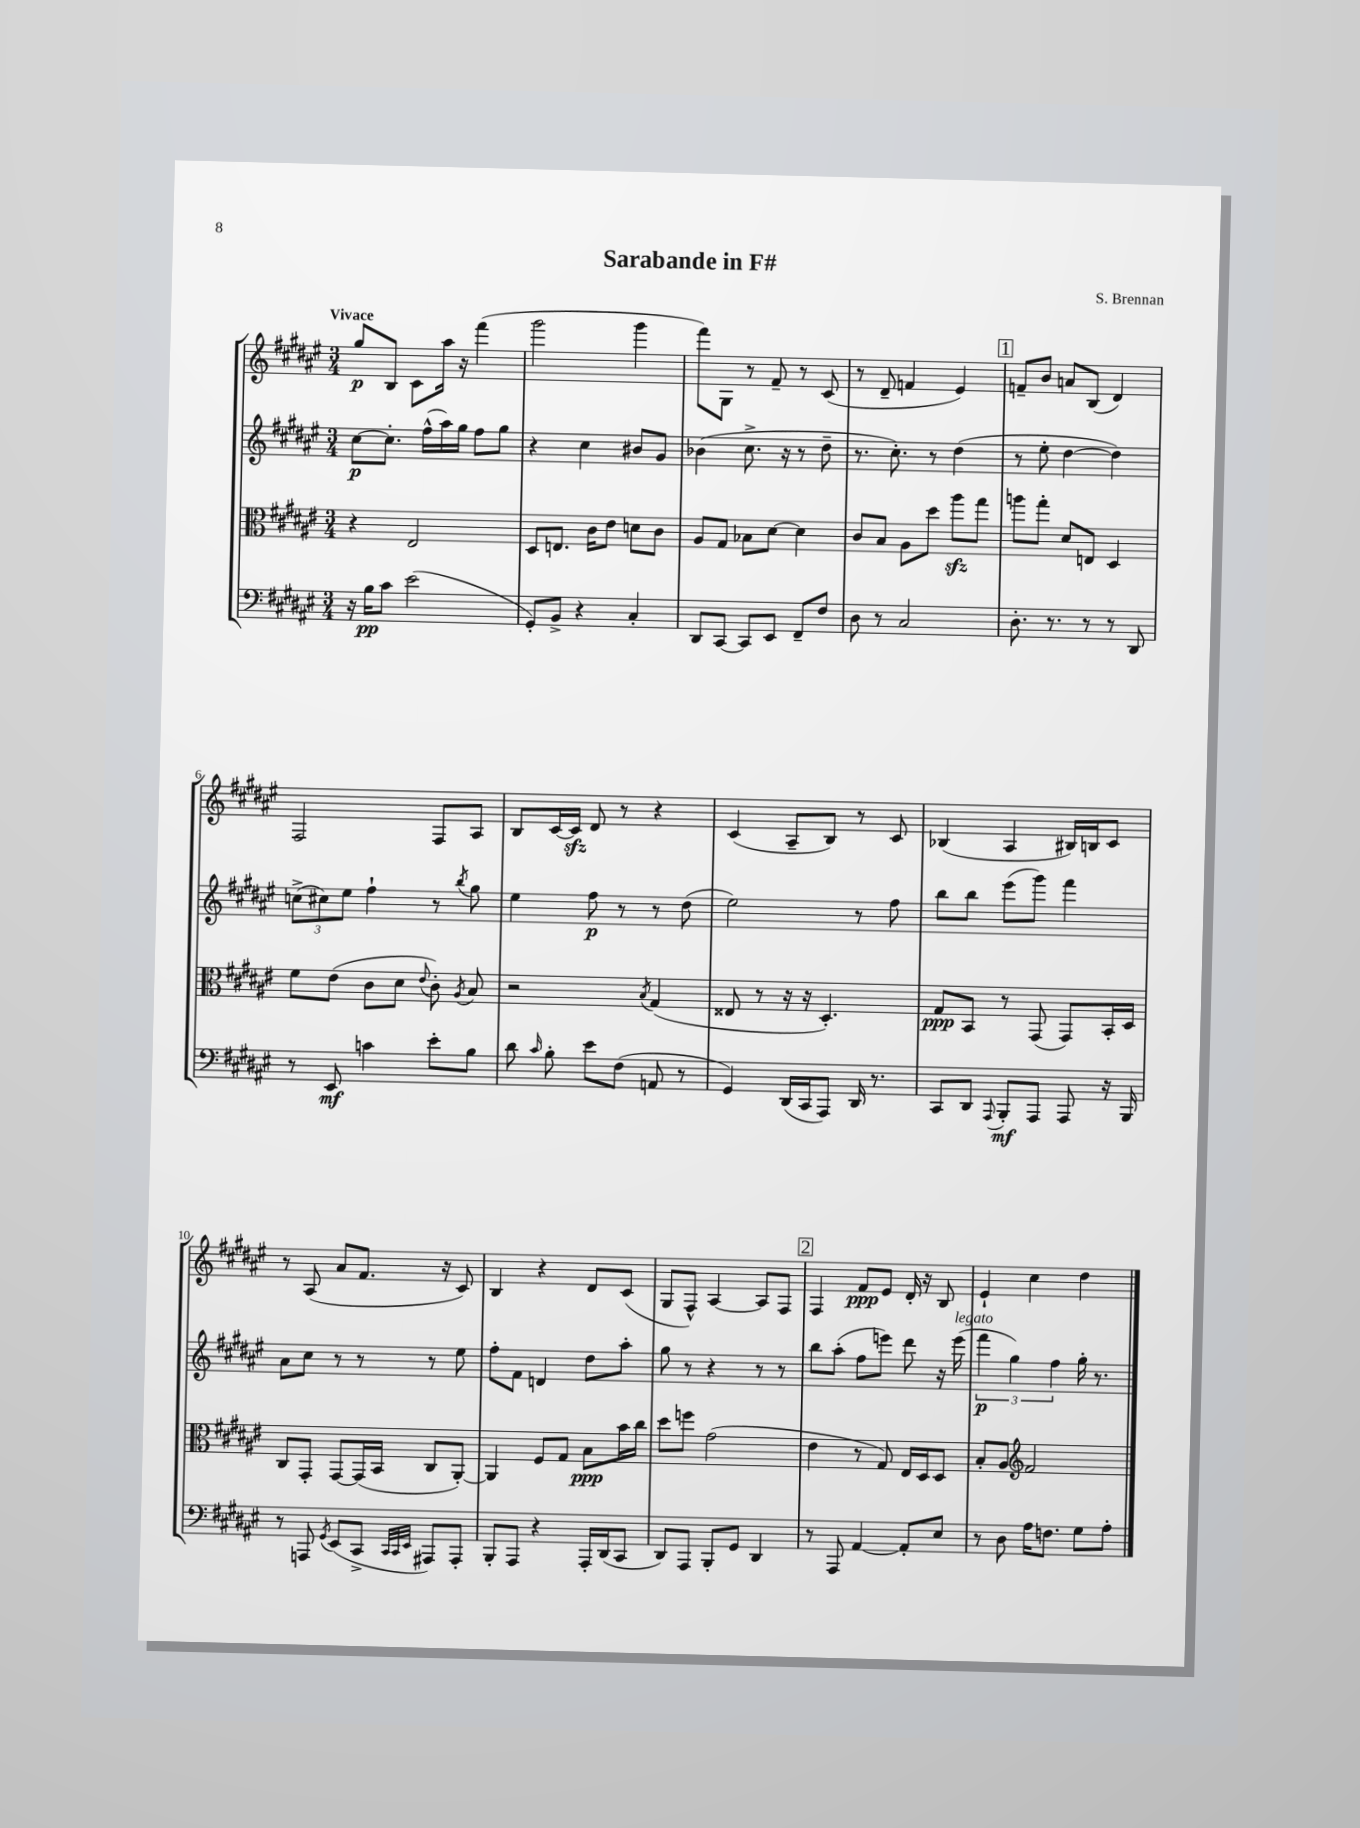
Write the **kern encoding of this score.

**kern	**kern	**kern	**kern
*staff4	*staff3	*staff2	*staff1
*clefF4	*clefC3	*clefG2	*clefG2
*k[f#c#g#d#a#e#]	*k[f#c#g#d#a#e#]	*k[f#c#g#d#a#e#]	*k[f#c#g#d#a#e#]
*M3/4	*M3/4	*M3/4	*M3/4
16r	4r	[8cc#	8gg#
16B	.	.	.
8c#	.	8.cc#']	8B
(2e#	2E#	.	8c#
.	.	(16ff#^^	.
.	.	16aa#)	16aa#
.	.	16gg#	16r
.	.	8ff#	(4fff#
.	.	8gg#	.
=	=	=	=
8GG#')	8D#	4r	2ggg#
8BB^	8.E	.	.
4r	.	4cc#	.
.	16c#	.	.
.	8e#	.	.
4C#'	8d	8b#	4ggg#
.	8c#	8g#	.
=	=	=	=
8DD#	8A#	(4b-	8fff#)
[8CC#	8G#	.	8G#
8CC#]	8B-	8.cc#^	8r
8EE#	[8d#	.	8f#~
.	.	16r	.
8FF#~	4d#]	8r	8r
8F#	.	8dd#~	(8c#
=	=	=	=
8D#	8c#	8.r	8r
8r	8B	.	8d#~
.	.	8.cc#')	.
2C#	8A#	.	4f
.	8dd#	8r	.
.	8aa#	(4dd#	4e#)
.	8gg#	.	.
=	=	=	=
8.D#'	8aa	8r	8f~
.	8gg#'	8ee#'	8b
8.r	.	.	.
.	8d#	[4dd#	8a
8r	8E	.	(8B
8r	4D#	4dd#])	4d#)
8DD#	.	.	.
=	=	=	=
8r	8f#	(12cc^	2F#
.	.	12cc#)	.
8EE#	(8e#	.	.
.	.	12ee#	.
4c	8c#	4ff#`	.
.	8d#	.	.
.	8qqe#	.	.
8e#'	8c#')	8r	8F#
.	8qA#	8qbb	.
8B	8B	8gg#	8A#
=	=	=	=
8d#	2r	4ee#	8B
16qqc#	.	.	.
8B'	.	.	[16c#
.	.	.	16c#]
8e#	.	8ff#	8d#
(8F#	.	8r	8r
.	8qB	.	.
8AA	(4G#	8r	4r
8r	.	(8dd#	.
=	=	=	=
4GG#)	8E##	2ee#)	(4c#
.	8r	.	.
(16DD#	16r	.	8A#~
16CC#	16r	.	.
8AAA#)	4.D#')	.	8B)
16DD#	.	8r	8r
8.r	.	.	.
.	.	8ff#	8c#
=	=	=	=
8CC#	8G#	8bb	(4B-
8DD#	8BB	8bb	.
8qqAAA#	.	.	.
8BBB'	8r	(8eee#	4A#
8AAA#	(8GG#	8ggg#)	.
8AAA#	8GG#)	4fff#	16B#)
.	.	.	16B
16r	16BB'	.	8c#
16BBB	16D#	.	.
=	=	=	=
8r	8C#	8a#	8r
8AAA	8GG#'	8cc#	(8A#
8qGG#	.	.	.
(8EE#	[8GG#	8r	8a#
8CC#^	(16GG#]	8r	8.f#
.	16BB	.	.
32qqCC#	.	.	.
32qqCC#	.	.	.
32qqEE#	.	.	.
8AAA#)	8C#	8r	.
.	.	.	16r
8AAA#'	[8AA#')	8ee#	8c#)
=	=	=	=
8BBB'	4AA#]	8ff#'	4B
8AAA#	.	8f#	.
4r	8F#	4d	4r
.	8G#	.	.
16AAA#'	8B	8dd#	8d#
(16DD#	.	.	.
8CC#	16b	8aa#'	(8c#
.	16cc#	.	.
=	=	=	=
8DD#)	8dd#	8gg#	8G#
8AAA#	8ff	8r	8F#^^)
8BBB'	(2g#	4r	[4A#
8GG#	.	.	.
4DD#	.	8r	8A#]
.	.	8r	8F#
=	=	=	=
8r	4e#	8bb	4F#
8AAA#	.	(8aa#'	.
[4AA#	8r	8ff#	8f#
.	8G#)	8eee)	8e#
8AA#']	16E#	8ddd#	16d#'
.	16D#	.	16r
8E#	8D#	16r	8B
.	.	(16eee	.
=	=	=	=
8r	8B'	6fff#	4e#`
8D#	8A#	.	.
.	.	6gg#)	.
*	*clefG2	*	*
16A#	2f#	.	4cc#
8.F	.	.	.
.	.	6ff#	.
8G#	.	16gg#'	4dd#
.	.	8.r	.
8A#'	.	.	.
==	==	==	==
*-	*-	*-	*-
